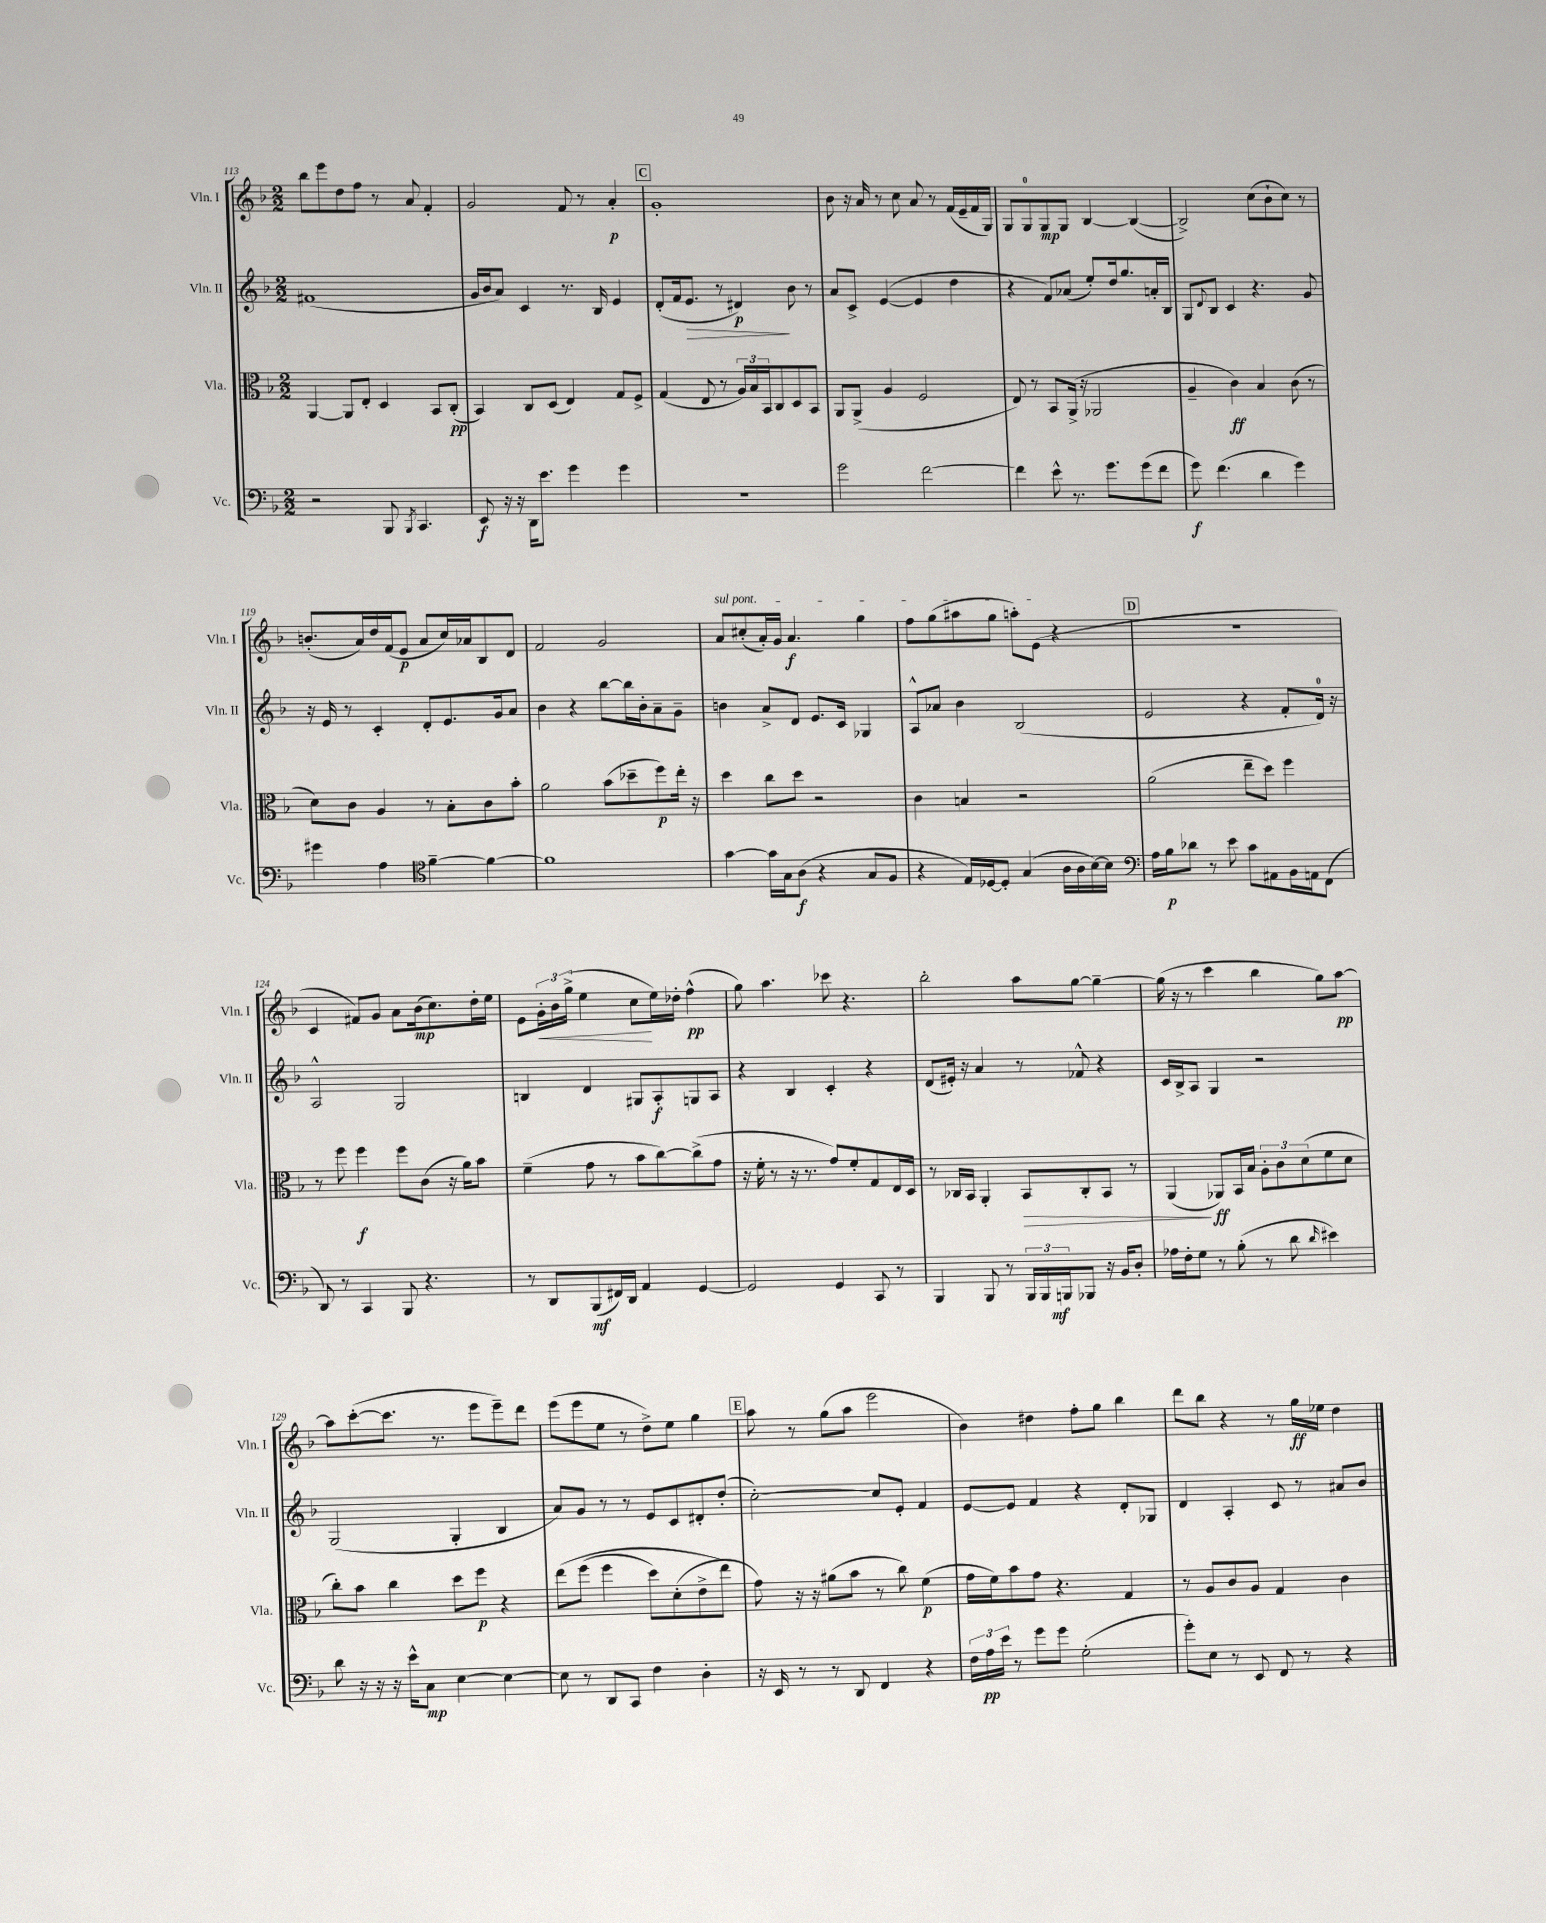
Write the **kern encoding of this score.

**kern	**dynam	**kern	**dynam	**kern	**dynam	**kern	**dynam
*part4	*part4	*part3	*part3	*part2	*part2	*part1	*part1
*staff4	*staff4	*staff3	*staff3	*staff2	*staff2	*staff1	*staff1
*I"Vc.	*	*I"Vla.	*	*I"Vln. II	*	*I"Vln. I	*
*I'Vc.	*	*I'Vla.	*	*I'Vln. II	*	*I'Vln. I	*
*clefF4	*	*clefC3	*	*clefG2	*	*clefG2	*
*k[b-]	*	*k[b-]	*	*k[b-]	*	*k[b-]	*
*M2/2	*	*M2/2	*	*M2/2	*	*M2/2	*
=113	=113	=113	=113	=113	=113	=113	=113
2r	.	[4AA/	.	(1f#X	.	8bb-\L	.
.	.	.	.	.	.	8eee\	.
.	.	8AA/L]	.	.	.	8dd\	.
.	.	8E'/J	.	.	.	8ff\J	.
8BBB-/	.	4D/	.	.	.	8r	.
8qBBB-/	.	.	.	.	.	.	.
4.CC/	.	.	.	.	.	8a/	.
.	.	8BB-/L	.	.	.	4f'/	.
.	.	(8C'/J	pp	.	.	.	.
=114	=114	=114	=114	=114	=114	=114	=114
8EE/	f	4BB-/)	.	16g/LL	.	2g/	.
.	.	.	.	16b-/J	.	.	.
16r	.	.	.	8a/J)	.	.	.
16r	.	.	.	.	.	.	.
16DD\KL	.	8C/L	.	4c/	.	.	.
8.e\J	.	.	.	.	.	.	.
.	.	(8D/J	.	.	.	.	.
4g\	.	4E/)	.	8.r	.	8f/	.
.	.	.	.	.	.	8r	.
.	.	.	.	16B-/	.	.	.
4g\	.	8G/L	.	4e/	.	4a'/	p
.	.	8F^/J	.	.	.	.	.
!!LO:REH:place=s1:t=C
=115	=115	=115	=115	=115	=115	=115	=115
1r	.	(4G/	.	(8d'/L	.	1g'	.
.	.	.	.	16f/k	.	.	.
!	!	!	!	!	!LO:HP:b	!	!
.	.	.	.	8.e/J	>	.	.
.	.	8E/	.	.	.	.	.
.	.	8r	.	8r	.	.	.
.	.	24A/LL)	.	4d#X/)	p	.	.
.	.	24B-/	.	.	.	.	.
.	.	24BB-/J	.	.	.	.	.
.	.	8C/	.	.	.	.	.
.	.	8D/	.	8b-\	]	.	.
.	.	8BB-/J	.	8r	.	.	.
=116	=116	=116	=116	=116	=116	=116	=116
2g\	.	8AA/L	.	8a/L	.	8b-\	.
.	.	(8AA^/J	.	8c^/J	.	16r	.
.	.	.	.	.	.	16a/	.
.	.	4A/	.	([4e/	.	8r	.
.	.	.	.	.	.	8cc\	.
[2f\	.	2F/	.	4e/]	.	8a/	.
.	.	.	.	.	.	8r	.
.	.	.	.	4dd\	.	(16f/LL	.
.	.	.	.	.	.	16e~/	.
.	.	.	.	.	.	16f/	.
.	.	.	.	.	.	16G/JJ)	.
=117	=117	=117	=117	=117	=117	=117	=117
4f\]	.	8E/)	.	4r	.	8G/L	.
.	.	8r	.	.	.	8G/	.
8e^^\	.	8BB-/L	.	8f/L)	.	8G/	mp
8.r	.	(16AA^/Jk	.	(8a-X/J	.	8G/J	.
.	.	16r	.	.	.	.	.
.	.	2AA-X/	.	8ee'/L)	.	[4B-/	.
8.g\L	.	.	.	.	.	.	.
.	.	.	.	16dd/k	.	.	.
.	.	.	.	8.gg/	.	.	.
(8g\	.	.	.	.	.	(4B-/_	.
8f\J	.	.	.	16an'/L	.	.	.
.	.	.	.	16B-/JJ	.	.	.
=118	=118	=118	=118	=118	=118	=118	=118
8g\)	f	4A~/	.	8G/L	.	2B-^/])	.
.	.	.	.	8qqd/	.	.	.
(4.f\	.	.	.	8B-/J	.	.	.
.	.	4c\)	ff	4c/	.	.	.
4d\	.	4B-/	.	4.r	.	(8cc\L	.
.	.	.	.	.	.	8b-`\	.
4g\)	.	(8c\	.	.	.	8cc\J)	.
.	.	8r	.	8g/	.	8r	.
!!LO:LB:g=z
=119	=119	=119	=119	=119	=119	=119	=119
4g#X\	.	8d\L)	.	16r	.	(8.bn'/L	.
.	.	.	.	16e/	.	.	.
.	.	8c\J	.	8r	.	.	.
.	.	.	.	.	.	16a/L)	.
4A\	.	4A/	.	4c'/	.	16dd/	.
.	.	.	.	.	.	(16f/J	.
.	.	.	.	.	.	8e/J	p
*clefC4	*	*	*	*	*	*	*
[4f~\	.	8r	.	8d'/L	.	8a/L	.
.	.	8B-'\L	.	8.e/	.	16cc/L)	.
.	.	.	.	.	.	16a-X/J	.
4f\_	.	8c\	.	.	.	8B-/	.
.	.	.	.	16g/k	.	.	.
.	.	8b-'\J	.	8a/J	.	8d/J	.
=120	=120	=120	=120	=120	=120	=120	=120
1f]	.	2a\	.	4b-\	.	2f/	.
.	.	.	.	4r	.	.	.
.	.	(8b-\L	.	[8bb-\L	.	2g/	.
.	.	8dd-X~\	.	16bb-\L]	.	.	.
.	.	.	.	16b-'\J	.	.	.
.	.	8ff\)	p	8a~\	.	.	.
.	.	16ee'\Jk	.	8g~\J	.	.	.
.	.	16r	.	.	.	.	.
=121	=121	=121	=121	=121	=121	=121	=121
!	!	!	!	!	!	!LO:TX:a:i:t=sul pont.	!
[4g\	.	4dd\	.	4bn\	.	8a/L	.
.	.	.	.	.	.	(8cc#X'/	.
16g\LL]	.	8cc\L	.	8a^/L	.	16a'/L)	.
16G\J	.	.	.	.	.	16g/JJ	.
(8A\J	f	8dd\J	.	8d/J	.	4.a/	f
4r	.	2r	.	8.e/L	.	.	.
.	.	.	.	16c/Jk	.	.	.
8G/L	.	.	.	4G-X/	.	4gg\	.
8F/J	.	.	.	.	.	.	.
=122	=122	=122	=122	=122	=122	=122	=122
4r	.	4c\	.	8A^^/L	.	8ff\L	.
.	.	.	.	8a-X/J	.	(8gg\	.
16E/LL)	.	4Bn/	.	4b-\	.	8aa#X\	.
[16D-X/J	.	.	.	.	.	.	.
8D-'/J]	.	.	.	.	.	8gg\J	.
(4G/	.	2r	.	(2B-/	.	8aan'\L)	.
.	.	.	.	.	.	(8e\J	.
16A\LL	.	.	.	.	.	4r	.
16A\	.	.	.	.	.	.	.
[16B-\)	.	.	.	.	.	.	.
16B-\JJ]	.	.	.	.	.	.	.
!!LO:REH:place=s1:t=D
=123	=123	=123	=123	=123	=123	=123	=123
*clefF4	*	*	*	*	*	*	*
16A\LL	.	(2a\	.	2e/	.	1r	.
16B-\J	p	.	.	.	.	.	.
8d-X\J	.	.	.	.	.	.	.
8r	.	.	.	.	.	.	.
8e\	.	.	.	.	.	.	.
8c\L	.	8ee~\L	.	4r	.	.	.
8AA#X\	.	8dd\J)	.	.	.	.	.
16BB-\L	.	4ff\	.	8f'/L	.	.	.
16AAn\J	.	.	.	.	.	.	.
(8FF\J	.	.	.	16d/Jk)	.	.	.
.	.	.	.	16r	.	.	.
!!LO:LB:g=z
=124	=124	=124	=124	=124	=124	=124	=124
8DD/)	.	8r	.	2A^^/	.	4c/	.
8r	.	8ff\	.	.	.	.	.
4CC/	.	4ff\	f	.	.	8f#X/L)	.
.	.	.	.	.	.	8g/J	.
8BBB-/	.	8ff\L	.	2G/	.	8a\L	.
4.r	.	(8c\J	.	.	.	(16b-\k	mp
.	.	.	.	.	.	8.cc\)	.
.	.	16r	.	.	.	.	.
.	.	16a\KL)	.	.	.	.	.
.	.	8b-\J	.	.	.	16dd'\L	.
.	.	.	.	.	.	16ee\JJ	.
=125	=125	=125	=125	=125	=125	=125	=125
8r	.	(4f~\	.	4Bn/	.	8e\L	.
!	!	!	!	!	!	!	!LO:HP:b
8DD/L	.	.	.	.	.	24g'\L	<
.	.	.	.	.	.	24b-\	.
.	.	.	.	.	.	(24gg^\JJ	.
(8BBB-/	mf	8g\	.	4d/	.	4ee\	.
16FF#X/L)	.	8r	.	.	.	.	.
16DD/JJ	.	.	.	.	.	.	.
4AA/	.	8b-\L	.	8G#X/L	.	8cc\L	.
.	.	[8cc\)	.	8A'/	f	16ee\L)	[
.	.	.	.	.	.	16dd-X'\JJ	.
[4GG/	.	(8cc^\]	.	8Gn/	.	(4ff^^\	pp
.	.	8g\J	.	8A/J	.	.	.
=126	=126	=126	=126	=126	=126	=126	=126
2GG/]	.	16r	.	4r	.	8gg\)	.
.	.	16f'\	.	.	.	.	.
.	.	8r	.	.	.	4.aa\	.
.	.	16r	.	4B-/	.	.	.
.	.	8.r	.	.	.	.	.
4GG/	.	8g/L)	.	4c'/	.	8ccc-X\	.
.	.	8f'/	.	.	.	4.r	.
8CC/	.	8G/	.	4r	.	.	.
8r	.	16E/L	.	.	.	.	.
.	.	16D/JJ	.	.	.	.	.
=127	=127	=127	=127	=127	=127	=127	=127
4BBB-/	.	8r	.	(8d/L	.	2bb-'\	.
.	.	16C-X/LL	.	16e#X'/Jk)	.	.	.
.	.	16BB-/JJ	.	16r	.	.	.
8BBB-/	.	4AA'/	.	4a/	.	.	.
8r	.	.	.	.	.	.	.
!	!	!	!LO:HP:b	!	!	!	!
24BBB-/LL	.	8BB-/L	>	8r	.	8aa\L	.
24BBB-/	.	.	.	.	.	.	.
24BBBn/J	mf	.	.	.	.	.	.
8BBB-X/J	.	8C-'/	.	8f-X^^/	.	[8gg\J	.
16r	.	8BB-/J	.	4r	.	4gg~\_	.
16BB-/KL	.	.	.	.	.	.	.
8D'/J	.	8r	.	.	.	.	.
=128	=128	=128	=128	=128	=128	=128	=128
16A-X\LL	.	(4AA/	.	16c/LL	.	(16gg\]	.
16F'\J	.	.	.	16B-^/J	.	16r	.
8G\J	.	.	.	8A/J	.	8r	.
8r	.	8AA-X/L)	] ff	4G/	.	4ccc\	.
(8B-'\	.	16BB-/L	.	.	.	.	.
.	.	16B-/JJ	.	.	.	.	.
8r	.	12A'\L	.	2r	.	4bb-\	.
.	.	12c\	.	.	.	.	.
8d\	.	.	.	.	.	.	.
.	.	(12d\	.	.	.	.	.
16qqd/	.	.	.	.	.	.	.
4e#X\)	.	8f\	.	.	.	8gg\L)	.
.	.	8d\J	.	.	.	[8aa\J	pp
!!LO:LB:g=z
=129	=129	=129	=129	=129	=129	=129	=129
8d\	.	8cc'\L)	.	(2G/	.	8aa\L]	.
16r	.	8b-\J	.	.	.	([8ccc'\	.
16r	.	.	.	.	.	.	.
16r	.	4cc\	.	.	.	8.ccc\J]	.
16e^^\KL	.	.	.	.	.	.	.
8C\J	mp	.	.	.	.	.	.
.	.	.	.	.	.	8.r	.
[4E\	.	8dd\L	.	4G'/	.	.	.
.	.	8ff\J	p	.	.	8eee\L	.
4E\_	.	4r	.	4B-/	.	8eee~\)	.
.	.	.	.	.	.	8ddd\J	.
=130	=130	=130	=130	=130	=130	=130	=130
8E\]	.	(8ee\L	.	8a/L)	.	(8eee\L	.
8r	.	(8ff\J	.	8g/J	.	8eee\	.
8DD/L	.	4ff\	.	8r	.	8ee\J	.
8CC/J	.	.	.	8r	.	8r	.
4F\	.	8dd\L)	.	8e/L	.	8dd^\L)	.
.	.	(8d'\	.	8c/	.	8ee\J	.
4D'\	.	8e^\	.	8d#X'/	.	4gg\	.
.	.	8ee\J)	.	(8dd'/J	.	.	.
!!LO:REH:place=s1:t=E
=131	=131	=131	=131	=131	=131	=131	=131
16r	.	8g\)	.	[2cc'\)	.	8aa\	.
16EE/	.	.	.	.	.	.	.
8r	.	16r	.	.	.	8r	.
.	.	16r	.	.	.	.	.
8r	.	(8a#X\L	.	.	.	(8gg\L	.
8DD/	.	8b-\J	.	.	.	8aa\J	.
4FF/	.	8r	.	8cc/L]	.	2eee\	.
.	.	8cc\)	.	8e'/J	.	.	.
4r	.	(4f\	p	4f/	.	.	.
=132	=132	=132	=132	=132	=132	=132	=132
24F\LL	.	16g\LL	.	[8e/L	.	4b-\)	.
24A\	pp	.	.	.	.	.	.
.	.	16f\J)	.	.	.	.	.
24e\JJ	.	.	.	.	.	.	.
8r	.	8b-\	.	8e/J]	.	.	.
8g\L	.	8g\J	.	4f/	.	4dd#X\	.
8g\J	.	4.r	.	.	.	.	.
(2G'\	.	.	.	4r	.	8ff'\L	.
.	.	.	.	.	.	8gg\J	.
.	.	4G/	.	8d'/L	.	4bb-\	.
.	.	.	.	8G-X/J	.	.	.
=133	=133	=133	=133	=133	=133	=133	=133
8g'\L)	.	8r	.	4d/	.	8ddd\L	.
8E\J	.	8A/L	.	.	.	8bb-\J	.
8r	.	8c/	.	4A'/	.	4r	.
8EE/	.	8A/J	.	.	.	.	.
8FF/	.	4G/	.	8c/	.	8r	.
8r	.	.	.	8r	.	16gg\LL	ff
.	.	.	.	.	.	16ee-X\JJ	.
4r	.	4c\	.	8a#X/L	.	4dd\	.
.	.	.	.	8b-/J	.	.	.
==	==	==	==	==	==	==	==
*-	*-	*-	*-	*-	*-	*-	*-
